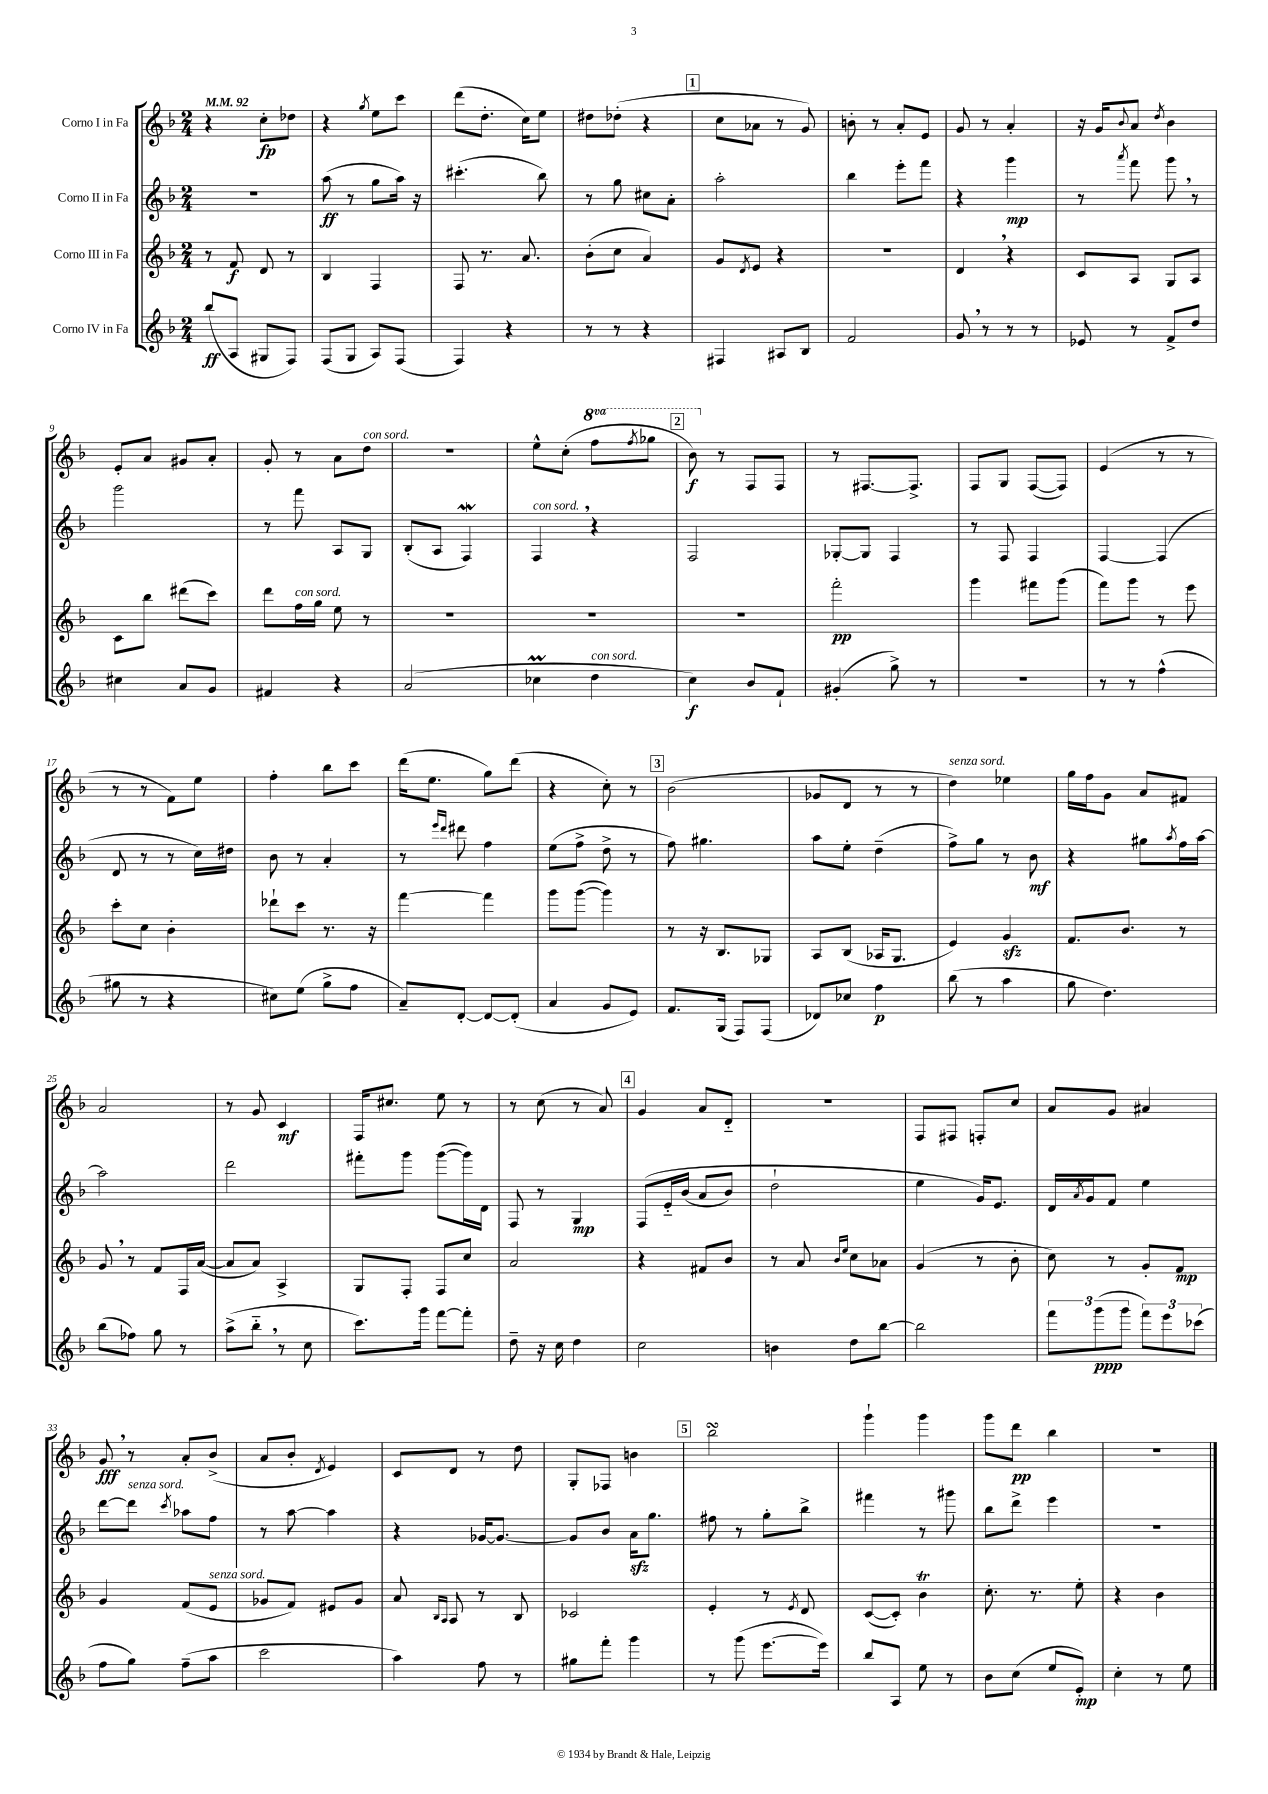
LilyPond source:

<<
\new StaffGroup <<
\new Staff = "s0" \with { instrumentName = "Corno I in Fa" } {
    \clef treble \key f \major \numericTimeSignature \time 2/4 \set Staff.ottavationMarkups = #ottavation-simple-ordinals \tempo 4 = 92
    r4 c''8-.\fp des''8 |
    r4 \acciaccatura { g''8 } e''8 c'''8 |
    d'''8( d''8.-. c''16) e''8 |
    dis''8 des''8-.( r4 |
    \mark \markup { \box "1" } c''8 aes'8 r8 g'8) |
    b'8-. r8 a'8-. e'8 |
    g'8 r8 a'4-. |
    r16 g'16 \appoggiatura { bes'8 } a'8 \acciaccatura { d''8 } bes'4 |
    e'8-. a'8 gis'8 a'8-. |
    g'8-. r8 a'8 d''8^\markup { \italic "con sord." } |
    r2 |
    e''8-^ c''8-.( \ottava #1 f'''8 \acciaccatura { f'''8 } ges'''8 |
    \mark \markup { \box "2" } bes''8\f) \ottava #0 r8 f8 f8 |
    r8 fis8.~ fis8.-> |
    f8 g8 f8~( f8) |
    e'4( r8 r8 |
    r8 r8 f'8) e''8 |
    f''4-. bes''8 c'''8 |
    d'''16( e''8. g''8) d'''8( |
    r4 c''8-.) r8 |
    \mark \markup { \box "3" } bes'2( |
    ges'8 d'8 r8 r8 |
    d''4^\markup { \italic "senza sord." }) ees''4 |
    g''16 f''16 g'8 a'8 fis'8 |
    a'2 |
    r8 g'8 c'4\mf |
    f16 cis''8. e''8 r8 |
    r8 c''8( r8 a'8) |
    \mark \markup { \box "4" } g'4 a'8 d'8-_ |
    R2 |
    f8 fis8 f8-. c''8 |
    a'8 g'8 ais'4 |
    g'8\fff \breathe r8 a'8-. bes'8->( |
    a'8 bes'8-. \acciaccatura { d'8 } e'4) |
    c'8 d'8 r8 d''8 |
    g8-. fes8 b'4 |
    \mark \markup { \box "5" } bes''2\turn |
    g'''4-! g'''4 |
    g'''8 d'''8\pp bes''4 |
    r2 \bar "|." |
}
\new Staff = "s1" \with { instrumentName = "Corno II in Fa" } {
    \clef treble \key f \major \numericTimeSignature \time 2/4
    r2 |
    a''8\ff( r8 g''8 a''16) r16 |
    cis'''4.-.( bes''8) |
    r8 g''8 cis''8 a'8-. |
    \mark \markup { \box "1" } a''2-. |
    bes''4 e'''8-. f'''8 |
    r4 g'''4\mp |
    r8 \acciaccatura { a'''8 } f'''8 g'''8 \breathe r8 |
    g'''2 |
    r8 f'''8 a8 g8 |
    bes8-.( a8 f4\mordent) |
    f4^\markup { \italic "con sord." } \breathe r4 |
    \mark \markup { \box "2" } f2 |
    ges8~-. ges8 f4 |
    r8 f8 f4 |
    f4~ f4( |
    d'8 r8 r8 c''16) dis''16 |
    bes'8 r8 a'4-. |
    r8 \grace { e'''16 d'''16 } dis'''8 f''4 |
    e''8( f''8-> d''8-> r8 |
    \mark \markup { \box "3" } f''8) gis''4. |
    a''8 e''8-. d''4--( |
    f''8->) g''8 r8 bes'8\mf |
    r4 gis''8 \acciaccatura { a''8 } f''16 a''16~ |
    a''2 |
    d'''2 |
    fis'''8-. g'''8 g'''8~( g'''16) d'16 |
    f8 r8 g4\mp |
    \mark \markup { \box "4" } f8\( e'16-_ bes'16( a'8 bes'8) |
    d''2-! |
    e''4 g'16\) e'8. |
    d'16 \acciaccatura { a'8 } g'16 f'8 e''4 |
    d'''8~ d'''8^\markup { \italic "senza sord." } \acciaccatura { c'''8 } aes''8 f''8 |
    r8 a''8~ a''4 |
    r4 ges'16~ ges'8.~ |
    ges'8 bes'8 a'16\sfz g''8. |
    \mark \markup { \box "5" } fis''8 r8 g''8-. bes''8-> |
    fis'''4 r8 gis'''8 |
    bes''8 d'''8-> e'''4 |
    R2 \bar "|." |
}
\new Staff = "s2" \with { instrumentName = "Corno III in Fa" } {
    \clef treble \key f \major \numericTimeSignature \time 2/4
    r8 f'8\f d'8 r8 |
    bes4 f4 |
    f8 r8. a'8. |
    bes'8-.( c''8 a'4) |
    \mark \markup { \box "1" } g'8 \acciaccatura { d'8 } e'8 r4 |
    R2 |
    d'4 \breathe r4 |
    c'8 a8 g8 a8 |
    c'8 bes''8 dis'''8( c'''8) |
    d'''8 f''16^\markup { \italic "con sord." } g''16 e''8 r8 |
    R2 |
    R2 |
    \mark \markup { \box "2" } R2 |
    f'''2-.\pp |
    g'''4 fis'''8 g'''8( |
    f'''8) g'''8 r8 e'''8 |
    c'''8-. c''8 bes'4-. |
    des'''8-! c'''8 r8. r16 |
    f'''4~ f'''4 |
    g'''8 g'''8~( g'''4) |
    \mark \markup { \box "3" } r8 r16 bes8. ges8 |
    a8 bes8( aes16 g8. |
    e'4) g'4\sfz |
    f'8. bes'8. r8 |
    g'8 \breathe r8 f'8 f16 a'16~( |
    a'8 a'8) a4-> |
    g8 f8-. f8 c''8 |
    a'2 |
    \mark \markup { \box "4" } r4 fis'8 bes'8 |
    r8 a'8 \grace { bes'16 e''16 } c''8 aes'8 |
    g'4( r8 bes'8-. |
    c''8) r8 g'8-. f'8\mp |
    g'4 f'8( e'8^\markup { \italic "senza sord." } |
    ges'8 f'8) eis'8 ges'8 |
    a'8 \grace { bes16 a16 } a8 r8 bes8 |
    ces'2 |
    \mark \markup { \box "5" } e'4-. r8 \acciaccatura { e'8 } d'8 |
    c'8~( c'8-.) bes'4\trill |
    c''8.-. r8. e''8-. |
    r4 bes'4 \bar "|." |
}
\new Staff = "s3" \with { instrumentName = "Corno IV in Fa" } {
    \clef treble \key f \major \numericTimeSignature \time 2/4
    bes''8\ff( a8 gis8 f8) |
    f8( g8 a8) f8( |
    f4) r4 |
    r8 r8 r4 |
    \mark \markup { \box "1" } fis4 ais8 bes8 |
    f'2 |
    g'8 \breathe r8 r8 r8 |
    ees'8 r8 f'8-> d''8 |
    cis''4 a'8 g'8 |
    fis'4 r4 |
    a'2( |
    ces''4\prall d''4^\markup { \italic "con sord." } |
    \mark \markup { \box "2" } c''4\f) bes'8 f'8-! |
    gis'4-.( g''8->) r8 |
    R2 |
    r8 r8 f''4-^( |
    gis''8 r8 r4 |
    cis''8) e''8( g''8-> f''8 |
    a'8--) d'8~-. d'8~ d'8-.( |
    a'4 g'8 e'8) |
    \mark \markup { \box "3" } f'8. g16( f8) f8( |
    des'8) ces''8 f''4\p |
    bes''8( r8 a''4 |
    g''8 d''4.) |
    bes''8( fes''8) g''8 r8 |
    a''8->( bes''8-_ \breathe r8 c''8 |
    c'''8.) g'''16 f'''8~ f'''8-. |
    d''8-- r16 c''16 d''4 |
    \mark \markup { \box "4" } c''2 |
    b'4 d''8 bes''8~ |
    bes''2 |
    \tuplet 3/2 { f'''8 g'''8\ppp( g'''8 } \tuplet 3/2 { f'''8) e'''8 ces'''8( } |
    f''8 g''8) f''8--( a''8 |
    c'''2 |
    a''4) f''8 r8 |
    gis''8 f'''8-. g'''4 |
    \mark \markup { \box "5" } r8 g'''8( e'''8.~ e'''16) |
    bes''8 a8 e''8 r8 |
    bes'8 c''8( e''8 e'8-.\mp) |
    c''4-. r8 e''8 \bar "|." |
}
>>
>>
